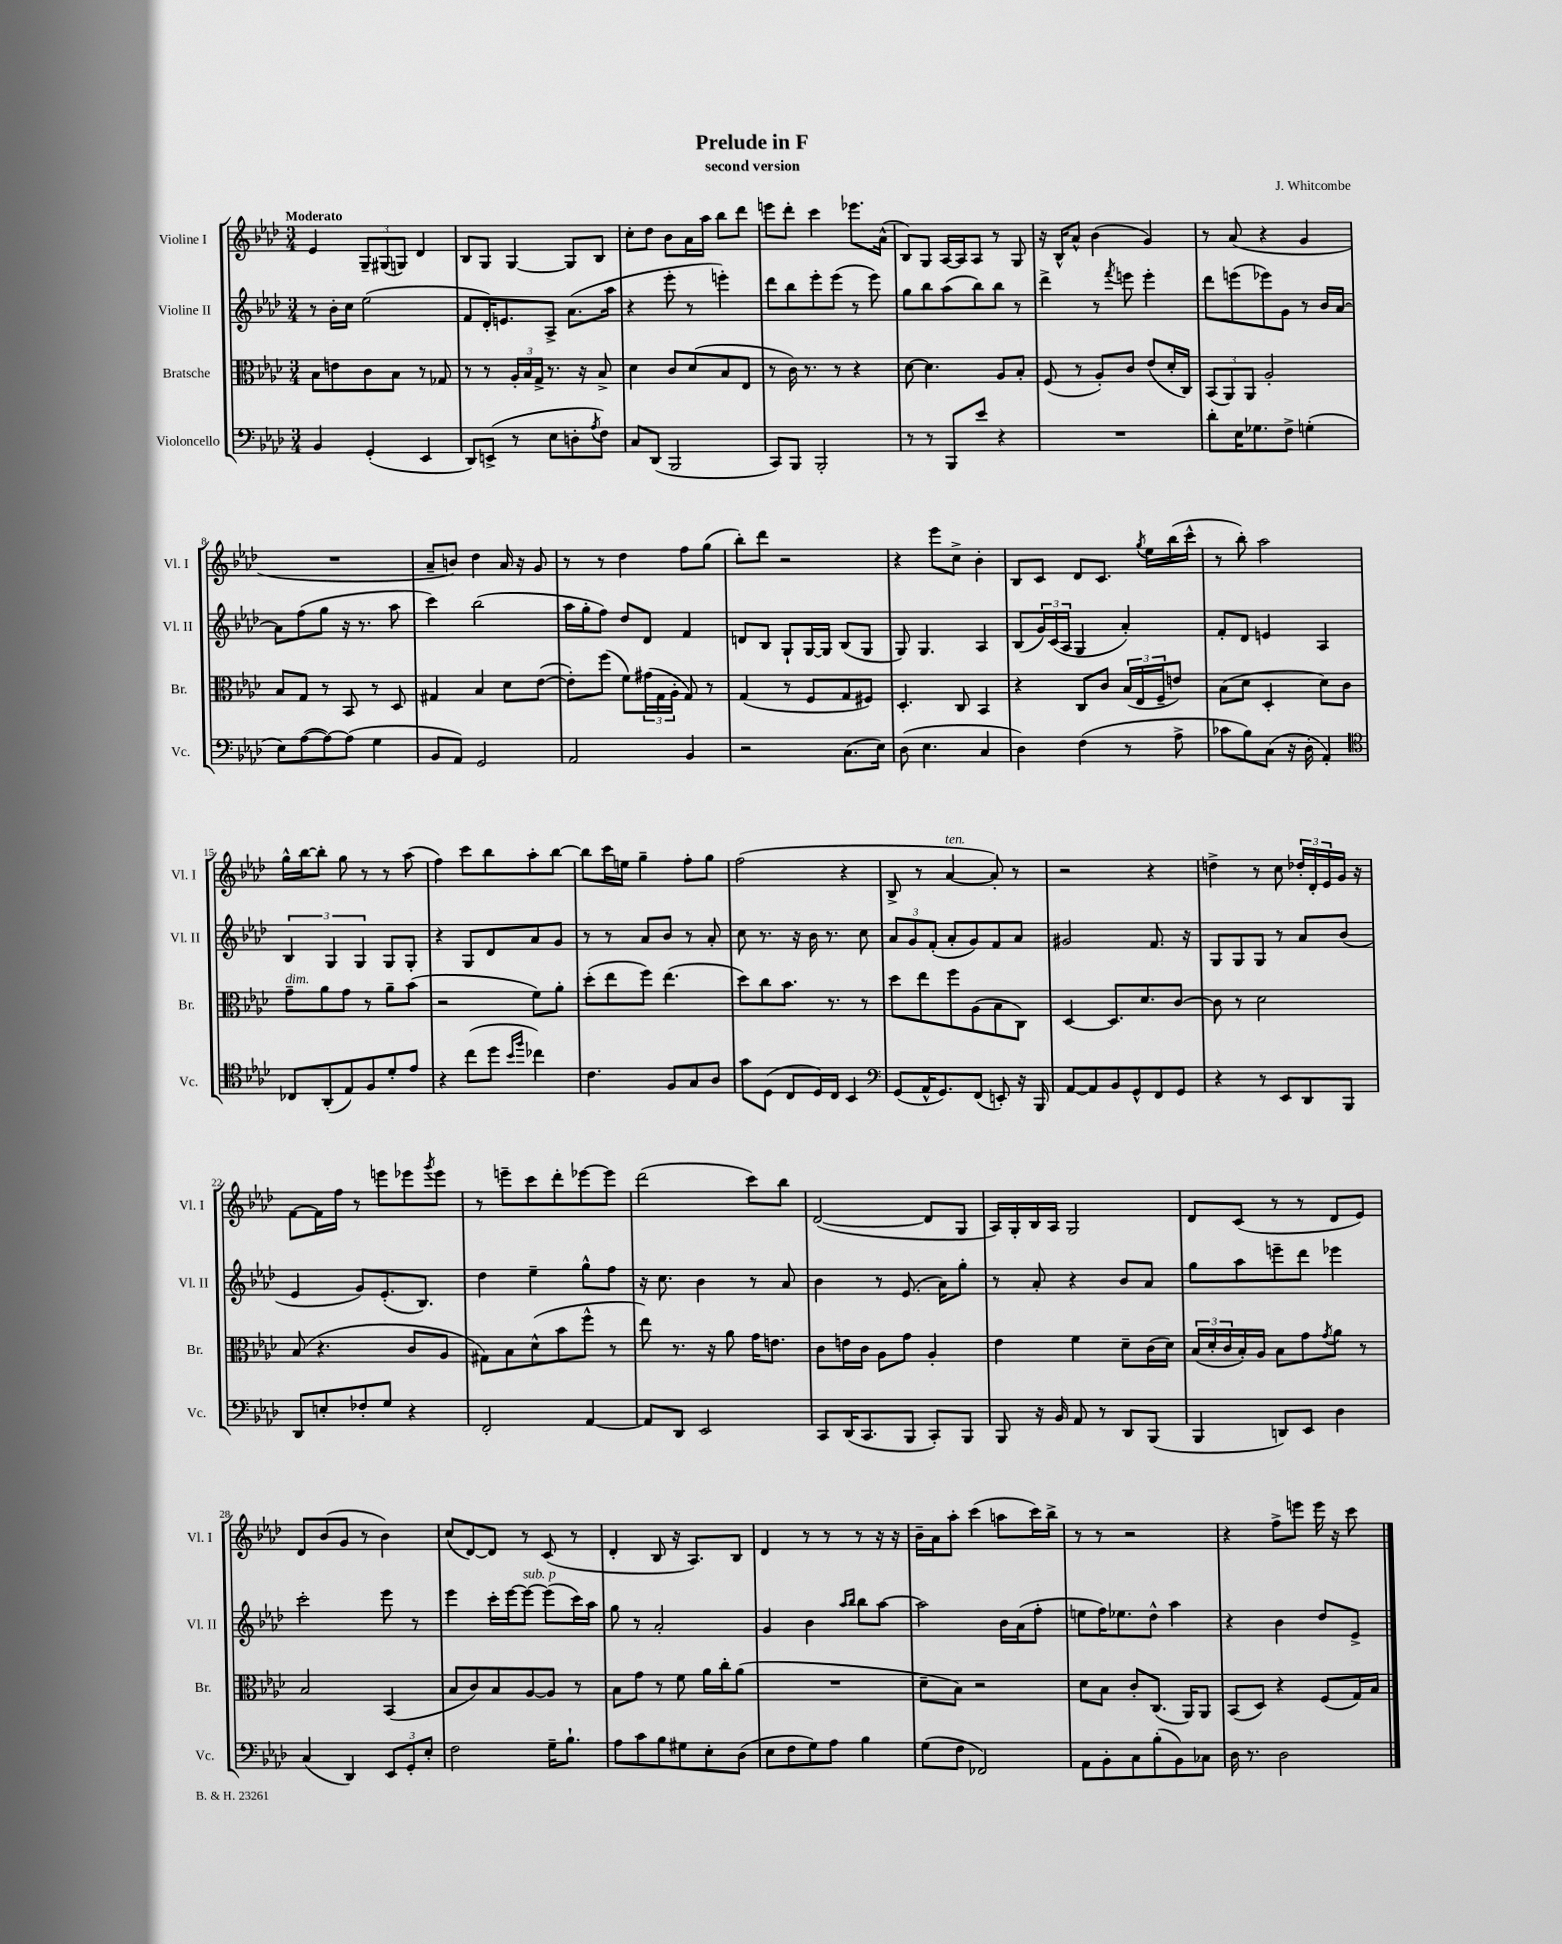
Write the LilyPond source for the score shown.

\header { title = "Prelude in F" composer = "J. Whitcombe" subtitle = "second version" }
<<
\new StaffGroup <<
\new Staff = "s0" \with { instrumentName = "Violine I" shortInstrumentName = "Vl. I" } {
    \clef treble \key aes \major \numericTimeSignature \time 3/4 \tempo "Moderato"
    ees'4 \tuplet 3/2 { g8-- gis8( g8) } des'4 |
    bes8 g8 g4~ g8 bes8 |
    c''8-. des''8 bes'8 aes'16 aes''16 bes''8 des'''8 |
    e'''8 des'''8-. c'''4 ees'''8. aes'16-^( |
    bes8) g8 aes16~ aes16 aes8 r8 g8 |
    r16 bes16-^ aes'8-^ bes'4( g'4) |
    r8 aes'8( r4 g'4 |
    R2. |
    aes'8-- b'8) des''4 aes'16 r16 g'8 |
    r8 r8 des''4 f''8 g''8( |
    bes''8-.) des'''8 r2 |
    r4 ees'''8 c''8-> bes'4-. |
    bes8 c'8 des'8 c'8. \acciaccatura { g''8 } ees''16 bes''16( c'''16-^ |
    r8 bes''8-.) aes''2 |
    g''16-^ bes''16~ bes''8-. g''8 r8 r8 aes''8( |
    f''4) c'''8 bes''8 aes''8-. bes''8~ |
    bes''8 c'''16 e''16 g''4-- f''8-. g''8 |
    f''2( r4 |
    bes8-> r8 aes'4~^\markup { \italic "ten." } aes'8-.) r8 |
    r2 r4 |
    d''4-> r8 c''8 \tuplet 3/2 { des''16-. des'16-. ees'16 } g'16 r16 |
    f'8~ f'16 f''16 r8 e'''8 ees'''8 \acciaccatura { g'''8 } ees'''8 |
    r8 e'''8-- c'''8 des'''8-. ees'''8~ ees'''8 |
    des'''2( c'''8) bes''8 |
    des'2~( des'8 g8 |
    aes16) g16-. bes16 aes16 g2 |
    des'8 c'8( r8 r8 des'8 ees'8) |
    des'8 bes'8( g'8 r8 bes'4) |
    c''8( des'8~) des'8 r8 c'8( r8 |
    des'4-. bes8 r16 aes8.) bes8 |
    des'4 r8 r8 r8 r16 r16 |
    bes'16-- aes'16 aes''8-. c'''4( a''8 c'''16) bes''16-> |
    r8 r8 r2 |
    r4 f''8-> e'''8 e'''16 r16 c'''8 \bar "|." |
}
\new Staff = "s1" \with { instrumentName = "Violine II" shortInstrumentName = "Vl. II" } {
    \clef treble \key aes \major \numericTimeSignature \time 3/4
    r8 bes'16-. c''16 ees''2( |
    f'8 des'16-.) e'8. aes8-> aes'8.( aes''16 |
    r4 ees'''8-. r8 e'''4-.) |
    des'''8 bes''8 ees'''8-. ees'''8( r8 ees'''8) |
    g''8 bes''8 aes''8( bes''8) bes''8 r8 |
    des'''4-> r8 \acciaccatura { f'''8 } e'''8 e'''4-. |
    des'''8 e'''8( ees'''8) g'8 r8 bes'16 aes'16~ |
    aes'8 f''8( g''8 r16 r8. aes''8 |
    c'''4) bes''2( |
    aes''16 g''16-. f''8) des''8 des'8 f'4 |
    d'8 bes8 g8-! g16~ g16 bes8( g8 |
    g8) g4. aes4 |
    bes8( \tuplet 3/2 { g'16) c'16( aes16 } g4 aes'4-.) |
    f'8-. des'8 e'4 aes4 |
    \tuplet 3/2 { bes4 g4 g4 } g8 g8-. |
    r4 g8 des'8 aes'8 g'8 |
    r8 r8 aes'8 bes'8 r8 aes'8-. |
    c''8 r8. r16 bes'16 r8. c''8 |
    \tuplet 3/2 { aes'8 g'8 f'8-.( } aes'8-. g'8) f'8 aes'8 |
    gis'2 f'8. r16 |
    g8 g8 g8 r8 aes'8 bes'8( |
    ees'4 g'8) ees'8.-.( bes8.) |
    des''4 ees''4-- g''8-^ f''8 |
    r16 c''8. bes'4 r8 aes'8 |
    bes'4 r8 ees'8.( aes'16) g''8-. |
    r8 aes'8-. r4 bes'8 aes'8 |
    g''8 aes''8 e'''8-- des'''8 ees'''4 |
    c'''2-. ees'''8 r8 |
    ees'''4 c'''16-. ees'''16~ ees'''8~^\markup { \italic "sub. p" } ees'''8( c'''16) aes''16 |
    g''8 r8 aes'2-. |
    g'4 bes'4 \grace { aes''16 bes''16 } bes''8 aes''8~ |
    aes''2 bes'16 aes'16( f''8-. |
    e''8 f''16) ees''8. des''8-^ aes''4 |
    r4 bes'4 des''8 ees'8-> \bar "|." |
}
\new Staff = "s2" \with { instrumentName = "Bratsche" shortInstrumentName = "Br." } {
    \clef alto \key aes \major \numericTimeSignature \time 3/4
    bes8 e'8 c'8 bes8 r8 ges8 |
    r8 r8 \tuplet 3/2 { aes16-. bes16 g16-> } r8. r16 bes8-> |
    des'4 c'8 des'8( bes8 ees8 |
    r8 c'16) r8. r8 r4 |
    des'8~ des'4. aes8 bes8-. |
    f8( r8 aes8-.) c'8 ees'8( des'16-. c16) |
    \tuplet 3/2 { bes,8( aes,8) aes,8 } aes2-. |
    bes8 g8 r8 bes,8 r8 des8 |
    gis4 bes4 des'8 ees'8~( |
    ees'8-.) f''8( f'8) \tuplet 3/2 { gis'16( g16 aes16-. } g8) r8 |
    g4( r8 f8 g8 fis8) |
    des4.-. c8 bes,4 |
    r4 c8 c'8 \tuplet 3/2 { bes16( ees16 f16-- } e'8) |
    bes8( des'8 des4-. des'8) c'8 |
    g'8--^\markup { \italic "dim." } aes'8 g'8 r8 aes'8-- bes'8( |
    r2 f'8) aes'8-. |
    des''8-.( ees''8 f''8) ees''4.( |
    des''8) c''8 bes'8. r8. r8 |
    des''8 ees''8 f''8 aes8( bes8 c8) |
    des4~ des8. des'8. c'8~ |
    c'8 r8 des'2 |
    bes8( r4. c'8 aes8 |
    gis8) bes8 des'8-^( bes'8 f''8-^ r8 |
    ees''8) r8. r16 aes'8 g'16 e'8. |
    c'8 e'16 c'16 aes8 g'8 aes4-. |
    ees'4 f'4 des'8-- c'16( des'16) |
    \tuplet 3/2 { bes16( des'16-. c'16 } bes16-.) aes16 bes8 g'8 \acciaccatura { g'8 } aes'8 r8 |
    bes2 bes,4( |
    bes8 c'8) bes8 aes8~ aes8 r8 |
    bes8 g'8 r8 f'8 aes'16 c''16-. aes'8( |
    R2. |
    des'8-- bes8) r2 |
    des'8 bes8 c'8-. c8.( aes,16) aes,8 |
    bes,8( des8) r4 f8( g16) bes16 \bar "|." |
}
\new Staff = "s3" \with { instrumentName = "Violoncello" shortInstrumentName = "Vc." } {
    \clef bass \key aes \major \numericTimeSignature \time 3/4
    bes,4 g,4-.( ees,4 |
    des,8) e,8->( r8 ees8 d8-. \acciaccatura { aes8 } f8) |
    c8 des,8( bes,,2 |
    c,8) bes,,8 bes,,2-. |
    r8 r8 bes,,8 ees'8 r4 |
    R2. |
    des'8-. ees16 ges8. f8-> g4-.( |
    ees8) aes8~( aes8~) aes8( g4 |
    bes,8 aes,8) g,2 |
    aes,2 bes,4 |
    r2 c8.( ees16) |
    des8( ees4. c4 |
    des4) f4( r8 aes8-> |
    ces'8 bes8) c8( r16 des16-. aes,4-.) |
    \clef tenor ces8 aes,8-.( ees8) f8 des'8-. ees'8 |
    r4 c''8( des''8 \grace { bes'16 f''16 } ces''4) |
    c'4. f8 g8 aes8 |
    g'8 des8( c8 des16) c16 bes,4 |
    \clef bass g,8( aes,16-^ g,8.) f,8( e,8-.) r16 bes,,16 |
    aes,8~ aes,8 bes,8 g,8-^ f,8 g,8 |
    r4 r8 ees,8 des,8 bes,,8 |
    des,8 e8-. fes8-. g8 r4 |
    f,2-. aes,4~ |
    aes,8 des,8 ees,2 |
    c,8 des,16( c,8. bes,,8 c,8-.) bes,,8 |
    bes,,8 r16 bes,16 aes,8 r8 des,8 bes,,8( |
    bes,,4 d,8) ees,8 des4 |
    c4( des,4) \tuplet 3/2 { ees,8 g,8-. ees8-. } |
    f2 g16-- bes8.-! |
    aes8 c'8 bes8 gis8 ees8-. des8( |
    ees8 f8 g8) aes8 bes4 |
    g8( f8 fes,2) |
    aes,8 bes,8-. c8 bes8-.( bes,8) ces8 |
    des16 r8. des2 \bar "|." |
}
>>
>>
